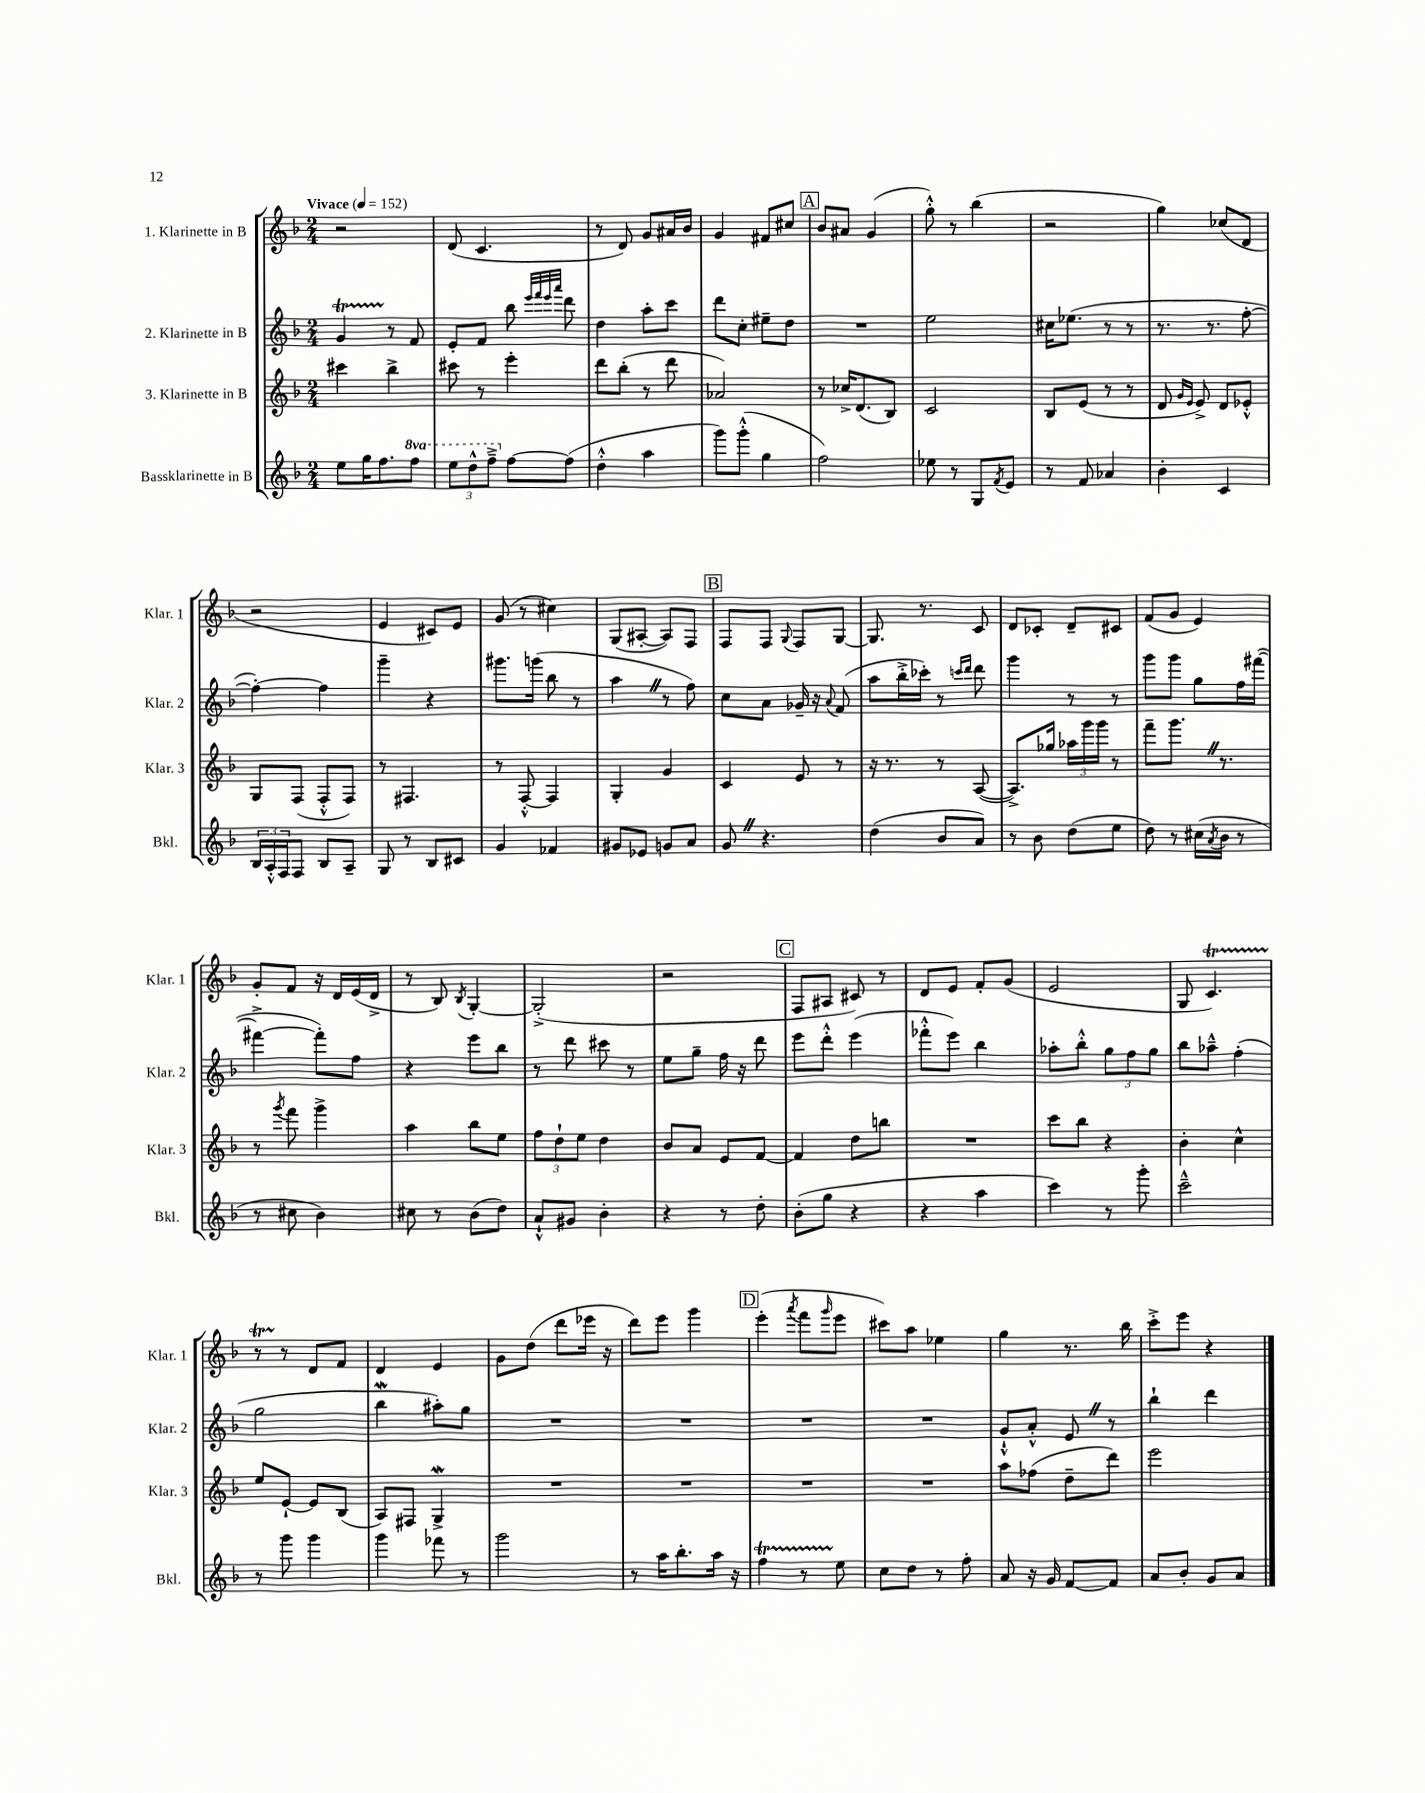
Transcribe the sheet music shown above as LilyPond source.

<<
\new StaffGroup <<
\new Staff = "s0" \with { instrumentName = "1. Klarinette in B" shortInstrumentName = "Klar. 1" } {
    \clef treble \key f \major \numericTimeSignature \time 2/4 \tempo "Vivace" 4 = 152
    r2 |
    d'8( c'4. |
    r8 d'8) g'8 ais'16 bes'16 |
    g'4 fis'8 cis''8 |
    \mark \markup { \box "A" } bes'8 ais'8 g'4( |
    g''8-.-^) r8 bes''4( |
    r2 |
    g''4) ces''8( d'8 |
    r2 |
    e'4 cis'8) e'8 |
    g'8( r8 cis''4) |
    g8( ais8~-. ais8) f8 |
    \mark \markup { \box "B" } f8 f8 \appoggiatura { g8 } f8 g8~ |
    g8. r8. c'8 |
    d'8 ces'8-. d'8-- cis'8 |
    f'8( g'8 e'4) |
    g'8-. f'8 r16 d'16 e'16( d'16-> |
    r8 bes8) \acciaccatura { bes8 } g4~-. |
    g2-.->( |
    r2 |
    \mark \markup { \box "C" } f8 ais8 cis'8) r8 |
    d'8 e'8 f'8-. g'8( |
    e'2 |
    g8 c'4.\startTrillSpan) |
    r8 r8\stopTrillSpan d'8 f'8 |
    d'4 e'4 |
    g'8 d''8( d'''8 ees'''16 r16 |
    d'''8) e'''8 g'''4 |
    \mark \markup { \box "D" } e'''4-.( \acciaccatura { a'''8 } f'''8 \grace { g'''16 } e'''8 |
    cis'''8) a''8 ees''4 |
    g''4 r8. bes''16 |
    c'''8-.-> e'''8 r4 \bar "|." |
}
\new Staff = "s1" \with { instrumentName = "2. Klarinette in B" shortInstrumentName = "Klar. 2" } {
    \clef treble \key f \major \numericTimeSignature \time 2/4
    g'4\startTrillSpan r8\stopTrillSpan f'8 |
    e'8-. f'8 bes''8 \grace { e'''32 f'''32 e'''32 a'''32 } d'''8 |
    d''4 a''8-. c'''8 |
    d'''8 c''8-. eis''8-- d''8 |
    \mark \markup { \box "A" } R2 |
    e''2 |
    cis''16 ees''8.( r8 r8 |
    r8. r8. f''8~-. |
    f''4~-.) f''4 |
    g'''4-- r4 |
    gis'''8. g'''16( bes''8 r8 |
    a''4 \once \override BreathingSign.text = \markup { \musicglyph "scripts.caesura.straight" } \breathe r8 f''8) |
    \mark \markup { \box "B" } c''8 a'8 ges'16-- r16 \appoggiatura { a'8 } f'8( |
    a''8 bes''16-.-> ces'''16-.) r8 \grace { c'''16 d'''16 } d'''8 |
    g'''4 r8 r8 |
    g'''8 g'''8 g''8 f''16 fis'''16~( |
    fis'''4~-> fis'''8-.) f''8 |
    r4 e'''8 bes''8 |
    r8 d'''8 cis'''8 r8 |
    e''8 g''8-- f''16 r16 d'''8 |
    \mark \markup { \box "C" } e'''8 d'''8-.-^ e'''4( |
    fes'''8-.-^ e'''8) bes''4 |
    aes''8-. bes''8-.-^ \tuplet 3/2 { g''8 f''8 g''8 } |
    bes''8 aes''8---^ f''4-.( |
    g''2 |
    bes''4\mordent ais''8-.) g''8 |
    R2 |
    R2 |
    \mark \markup { \box "D" } R2 |
    R2 |
    g'8-!-^ a'8-.-^ e'8 \once \override BreathingSign.text = \markup { \musicglyph "scripts.caesura.straight" } \breathe r8 |
    bes''4-! d'''4 \bar "|." |
}
\new Staff = "s2" \with { instrumentName = "3. Klarinette in B" shortInstrumentName = "Klar. 3" } {
    \clef treble \key f \major \numericTimeSignature \time 2/4
    cis'''4 bes''4-> |
    cis'''8 r8 e'''4-. |
    d'''8 bes''8-.( r8 d'''8 |
    aes'2) |
    \mark \markup { \box "A" } r8 ces''16-> d'8.( bes8) |
    c'2 |
    bes8 e'8( r8 r8 |
    d'8 \grace { g'16 e'16 } e'8->) d'8 ees'8-.-^ |
    g8 f8( f8-.-^ f8) |
    r8 fis4. |
    r8 f8~-.-^ f4 |
    g4-. g'4 |
    \mark \markup { \box "B" } c'4 e'8 r8 |
    r16 r8. r8 a8~( |
    a8.->) ges''16 \tuplet 3/2 { aes''16 g'''16 g'''16 } r8 |
    f'''8-- g'''8. \once \override BreathingSign.text = \markup { \musicglyph "scripts.caesura.straight" } \breathe r8. |
    r8 \acciaccatura { g'''8 } f'''8 g'''4-> |
    a''4 bes''8 e''8 |
    \tuplet 3/2 { f''8 d''8-! e''8 } d''4 |
    bes'8 a'8 e'8 f'8~ |
    \mark \markup { \box "C" } f'4 d''8 b''8 |
    R2 |
    c'''8 bes''8 r4 |
    bes'4-. c''4-^ |
    e''8 e'8~-! e'8 bes8( |
    a8) fis8 g4->\mordent |
    R2 |
    R2 |
    \mark \markup { \box "D" } R2 |
    R2 |
    a''8 fes''8( d''8-- d'''8) |
    e'''2 \bar "|." |
}
\new Staff = "s3" \with { instrumentName = "Bassklarinette in B" shortInstrumentName = "Bkl." } {
    \clef treble \key f \major \numericTimeSignature \time 2/4 \set Staff.ottavationMarkups = #ottavation-simple-ordinals
    e''8 g''16 f''8. \ottava #1 f'''8 |
    \tuplet 3/2 { e'''8 d'''8-^ f'''8---> \ottava #0 } f''8~ f''8( |
    d''4-.-^ a''4 |
    g'''8) g'''8-.-^( g''4 |
    \mark \markup { \box "A" } f''2) |
    ees''8 r8 g8 \acciaccatura { f'8 } e'8 |
    r8 f'8 aes'4 |
    bes'4-. c'4 |
    \tuplet 3/2 { bes16 a16-.-^ f16 } f8 bes8 a8-- |
    g8 r8 bes8 cis'8 |
    g'4 fes'4 |
    gis'8 ees'8 g'8 a'8 |
    \mark \markup { \box "B" } g'8 \once \override BreathingSign.text = \markup { \musicglyph "scripts.caesura.straight" } \breathe r4. |
    d''4( bes'8 a'8) |
    r8 bes'8 d''8( e''8 |
    d''8) r8 cis''16( \acciaccatura { a'8 } bes'16 r8 |
    r8 cis''8 bes'4) |
    cis''8 r8 bes'8( d''8) |
    a'8-!-^ gis'8 bes'4-. |
    r4 r8 d''8-. |
    \mark \markup { \box "C" } bes'8-.( g''8 r4 |
    r4 a''4 |
    c'''4) r8 g'''8-. |
    c'''2---^ |
    r8 g'''8 g'''4 |
    g'''4 fes'''8 r8 |
    g'''2 |
    r8 a''16 bes''8.-. a''16 r16 |
    \mark \markup { \box "D" } f''4\startTrillSpan r8 e''8\stopTrillSpan |
    c''8 d''8 r8 f''8-. |
    a'8 r16 g'16 f'8~ f'8 |
    a'8 bes'8-. g'8 a'8 \bar "|." |
}
>>
>>
\layout { \context { \Score \remove "Bar_number_engraver" } }
